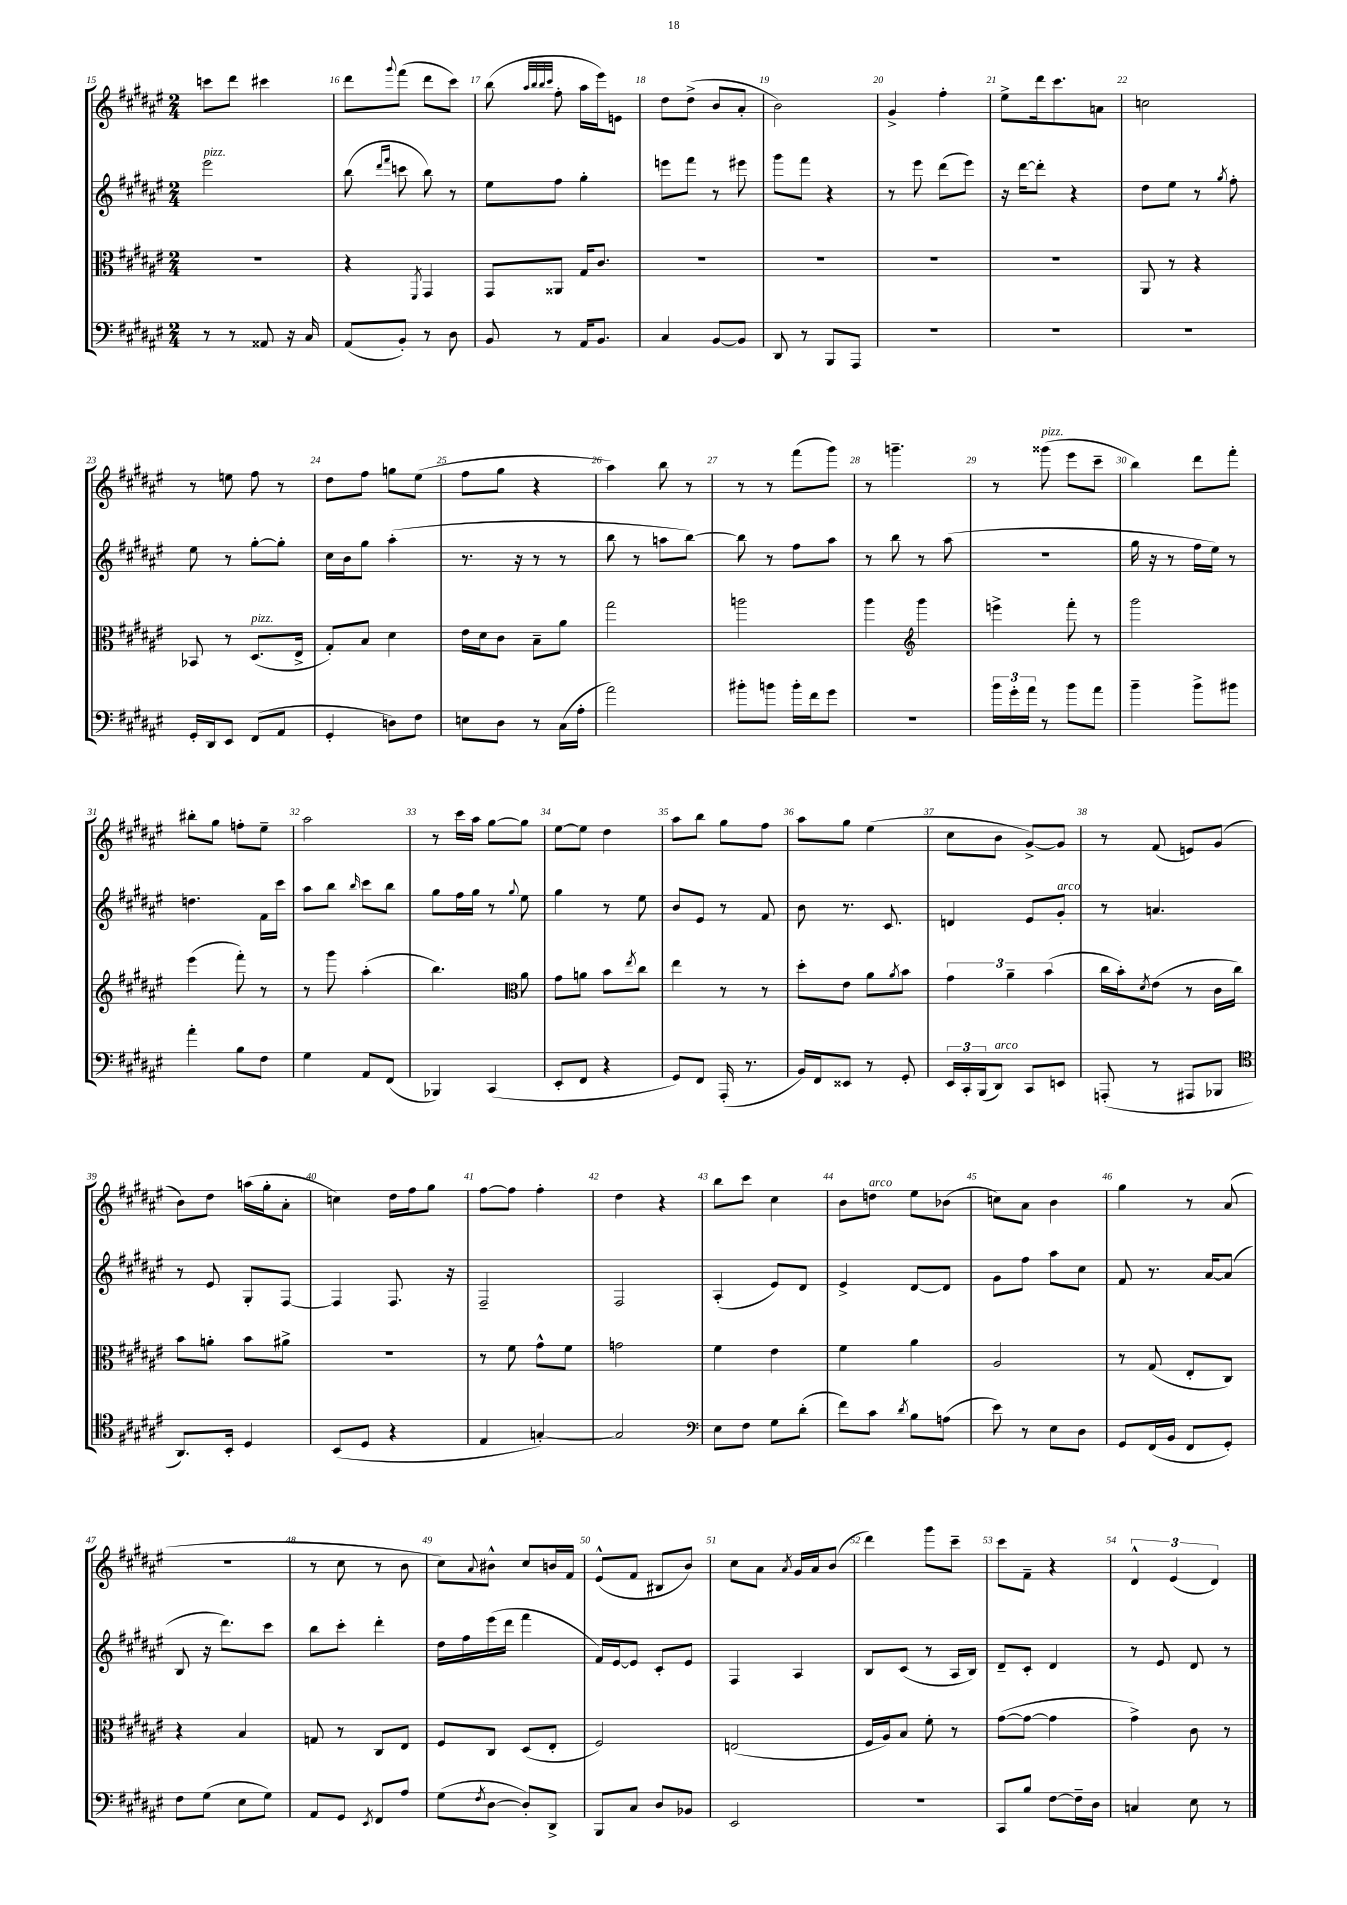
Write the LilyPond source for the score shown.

<<
\new StaffGroup <<
\new Staff = "s0" {
    \clef treble \key fis \major \numericTimeSignature \time 2/4
    c'''8 dis'''8 cis'''4 |
    dis'''8 \appoggiatura { gis'''8 } fis'''8( dis'''8 cis'''8) |
    b''8( \grace { ais''32 b''32 b''32 cis'''32 } fis''8-. ais''16 eis'''16) e'8 |
    dis''8 dis''8->( b'8 ais'8-. |
    b'2) |
    gis'4-> fis''4-. |
    eis''8-> dis'''16 cis'''8. a'8 |
    c''2 |
    r8 e''8 fis''8 r8 |
    dis''8 fis''8 g''8 eis''8( |
    fis''8 gis''8 r4 |
    ais''4) b''8 r8 |
    r8 r8 fis'''8( gis'''8) |
    r8 g'''4.-- |
    r8 gisis'''8^\markup { \italic "pizz." }( eis'''8 cis'''8-- |
    b''4) dis'''8 fis'''8-. |
    bis''8-. gis''8 f''8-. eis''8-- |
    ais''2 |
    r8 cis'''16 ais''16 gis''8~ gis''8 |
    eis''8~ eis''8 dis''4 |
    ais''8 b''8 gis''8 fis''8 |
    ais''8 gis''8 eis''4( |
    cis''8 b'8 gis'8~->) gis'8 |
    r8 fis'8( e'8) gis'8( |
    b'8) dis''8 a''16( gis''16-. ais'8-. |
    c''4) dis''16 fis''16 gis''8 |
    fis''8~ fis''8 fis''4-. |
    dis''4 r4 |
    b''8 cis'''8 cis''4 |
    b'8 d''8^\markup { \italic "arco" } eis''8 bes'8( |
    c''8) ais'8 b'4 |
    gis''4 r8 ais'8( |
    R2 |
    r8 cis''8 r8 b'8 |
    cis''8) \appoggiatura { ais'8 } bis'8-^ cis''8 b'16 fis'16 |
    eis'8-^( fis'8 bis8 b'8) |
    cis''8 ais'8 \acciaccatura { ais'8 } gis'16 ais'16 b'8( |
    dis'''4) gis'''8 cis'''8-- |
    cis'''8 fis'8-- r4 |
    \tuplet 3/2 { dis'4-^ eis'4( dis'4) } \bar "|." |
}
\new Staff = "s1" {
    \clef treble \key fis \major \numericTimeSignature \time 2/4
    eis'''2^\markup { \italic "pizz." } |
    b''8( \grace { dis'''16 fis'''16 } c'''8 b''8) r8 |
    eis''8 fis''8 gis''4-. |
    e'''8 fis'''8 r8 eis'''8 |
    gis'''8 fis'''8 r4 |
    r8 eis'''8 dis'''8( eis'''8) |
    r16 dis'''16~ dis'''8-. r4 |
    dis''8 eis''8 r8 \acciaccatura { gis''8 } fis''8-. |
    eis''8 r8 gis''8~-. gis''8-. |
    cis''16 b'16 gis''8 ais''4-.( |
    r8. r16 r8 r8 |
    b''8 r8 a''8 b''8~) |
    b''8 r8 fis''8 ais''8 |
    r8 b''8 r8 ais''8( |
    r2 |
    gis''16 r16 r8 fis''16 eis''16) r8 |
    d''4. fis'16 cis'''16 |
    ais''8 b''8 \grace { b''16 } cis'''8 b''8 |
    gis''8 fis''16 gis''16 r8 \appoggiatura { gis''8 } eis''8 |
    gis''4 r8 eis''8 |
    b'8 eis'8 r8 fis'8 |
    b'8 r8. cis'8. |
    d'4 eis'8 gis'8-.^\markup { \italic "arco" } |
    r8 a'4. |
    r8 eis'8 gis8-. fis8~ |
    fis4 fis8. r16 |
    fis2-- |
    fis2 |
    ais4-.( eis'8) dis'8 |
    eis'4-> dis'8~ dis'8 |
    gis'8 fis''8 ais''8 cis''8 |
    fis'8 r8. ais'16~ ais'8( |
    b8 r16 dis'''8.) cis'''8 |
    b''8 cis'''8-. dis'''4-. |
    dis''16 fis''16 eis'''16( dis'''16 fis'''4 |
    fis'16) eis'16~ eis'8 cis'8-. eis'8 |
    fis4 ais4 |
    b8 cis'8( r8 ais16 b16) |
    dis'8-- cis'8-. dis'4 |
    r8 eis'8 dis'8 r8 \bar "|." |
}
\new Staff = "s2" {
    \clef alto \key fis \major \numericTimeSignature \time 2/4
    r2 |
    r4 \acciaccatura { fis,8 } gis,4 |
    gis,8 aisis,8 gis16 cis'8. |
    R2 |
    R2 |
    R2 |
    R2 |
    ais,8 r8 r4 |
    bes,8 r8 dis8.^\markup { \italic "pizz." }( eis16-> |
    gis8-.) b8 dis'4 |
    eis'16 dis'16 cis'8 b8-- ais'8 |
    gis''2 |
    a''2 |
    ais''4 \clef treble gis'''4 |
    e'''4-> fis'''8-. r8 |
    gis'''2 |
    eis'''4( fis'''8-.) r8 |
    r8 gis'''8 ais''4-.( |
    b''4.) \clef alto ais'8 |
    gis'8 a'8 b'8 \acciaccatura { eis''8 } cis''8 |
    eis''4 r8 r8 |
    dis''8-. eis'8 ais'8 \acciaccatura { ais'8 } b'8 |
    \tuplet 3/2 { gis'4 ais'4-- b'4( } |
    cis''16 b'16-.) \acciaccatura { dis'8 } eis'8( r8 cis'16 cis''16) |
    b'8 a'8-. b'8 ais'8-> |
    r2 |
    r8 fis'8 gis'8-^ fis'8 |
    g'2 |
    fis'4 eis'4 |
    fis'4 ais'4 |
    ais2 |
    r8 gis8( eis8-. cis8) |
    r4 b4 |
    g8 r8 cis8 eis8 |
    fis8 cis8 dis8( eis8-. |
    fis2) |
    e2( |
    fis16 ais16) b8 fis'8-. r8 |
    gis'8~( gis'8~ gis'4 |
    gis'4->) cis'8 r8 \bar "|." |
}
\new Staff = "s3" {
    \clef bass \key fis \major \numericTimeSignature \time 2/4
    r8 r8 aisis,8 r16 cis16 |
    ais,8( b,8-.) r8 dis8 |
    b,8 r8 ais,16 b,8. |
    cis4 b,8~ b,8 |
    dis,8 r8 b,,8 ais,,8 |
    R2 |
    R2 |
    R2 |
    gis,16-. dis,16 eis,8 fis,8( ais,8 |
    gis,4-. d8) fis8 |
    e8 dis8 r8 cis16( ais16-. |
    ais'2) |
    bis'8-. b'8 b'16-. fis'16 gis'8 |
    r2 |
    \tuplet 3/2 { b'16 gis'16-. ais'16 } r8 b'8 ais'8 |
    b'4-- b'8-> bis'8 |
    ais'4-. b8 fis8 |
    gis4 ais,8 fis,8( |
    bes,,4) cis,4( |
    eis,8-. fis,8 r4 |
    gis,8) fis,8 ais,,16-.( r8. |
    b,16) fis,16 eisis,8 r8 gis,8-. |
    \tuplet 3/2 { eis,16 cis,16-. b,,16( } dis,8^\markup { \italic "arco" }) cis,8 e,8 |
    a,,8-.( r8 ais,,8 bes,,8 |
    \clef tenor ais,8.) b,16-. dis4 |
    b,8( dis8 r4 |
    eis4 g4~-.) |
    g2 |
    \clef bass eis8 fis8 gis8 dis'8-.( |
    fis'8) cis'8 \acciaccatura { dis'8 } b8 a8( |
    eis'8) r8 eis8 dis8 |
    gis,8 fis,16( b,16 fis,8 gis,8-.) |
    fis8 gis8( eis8 gis8) |
    ais,8 gis,8 \acciaccatura { eis,8 } fis,8 ais8 |
    gis8( \acciaccatura { fis8 } dis8~ dis8-.) dis,8-> |
    b,,8 cis8 dis8 bes,8 |
    eis,2 |
    R2 |
    cis,8 b8 fis8~ fis16-- dis16 |
    c4 eis8 r8 \bar "|." |
}
>>
>>
\layout { \context { \Score currentBarNumber = #15 \override BarNumber.break-visibility = ##(#f #t #t) barNumberVisibility = #all-bar-numbers-visible } }
